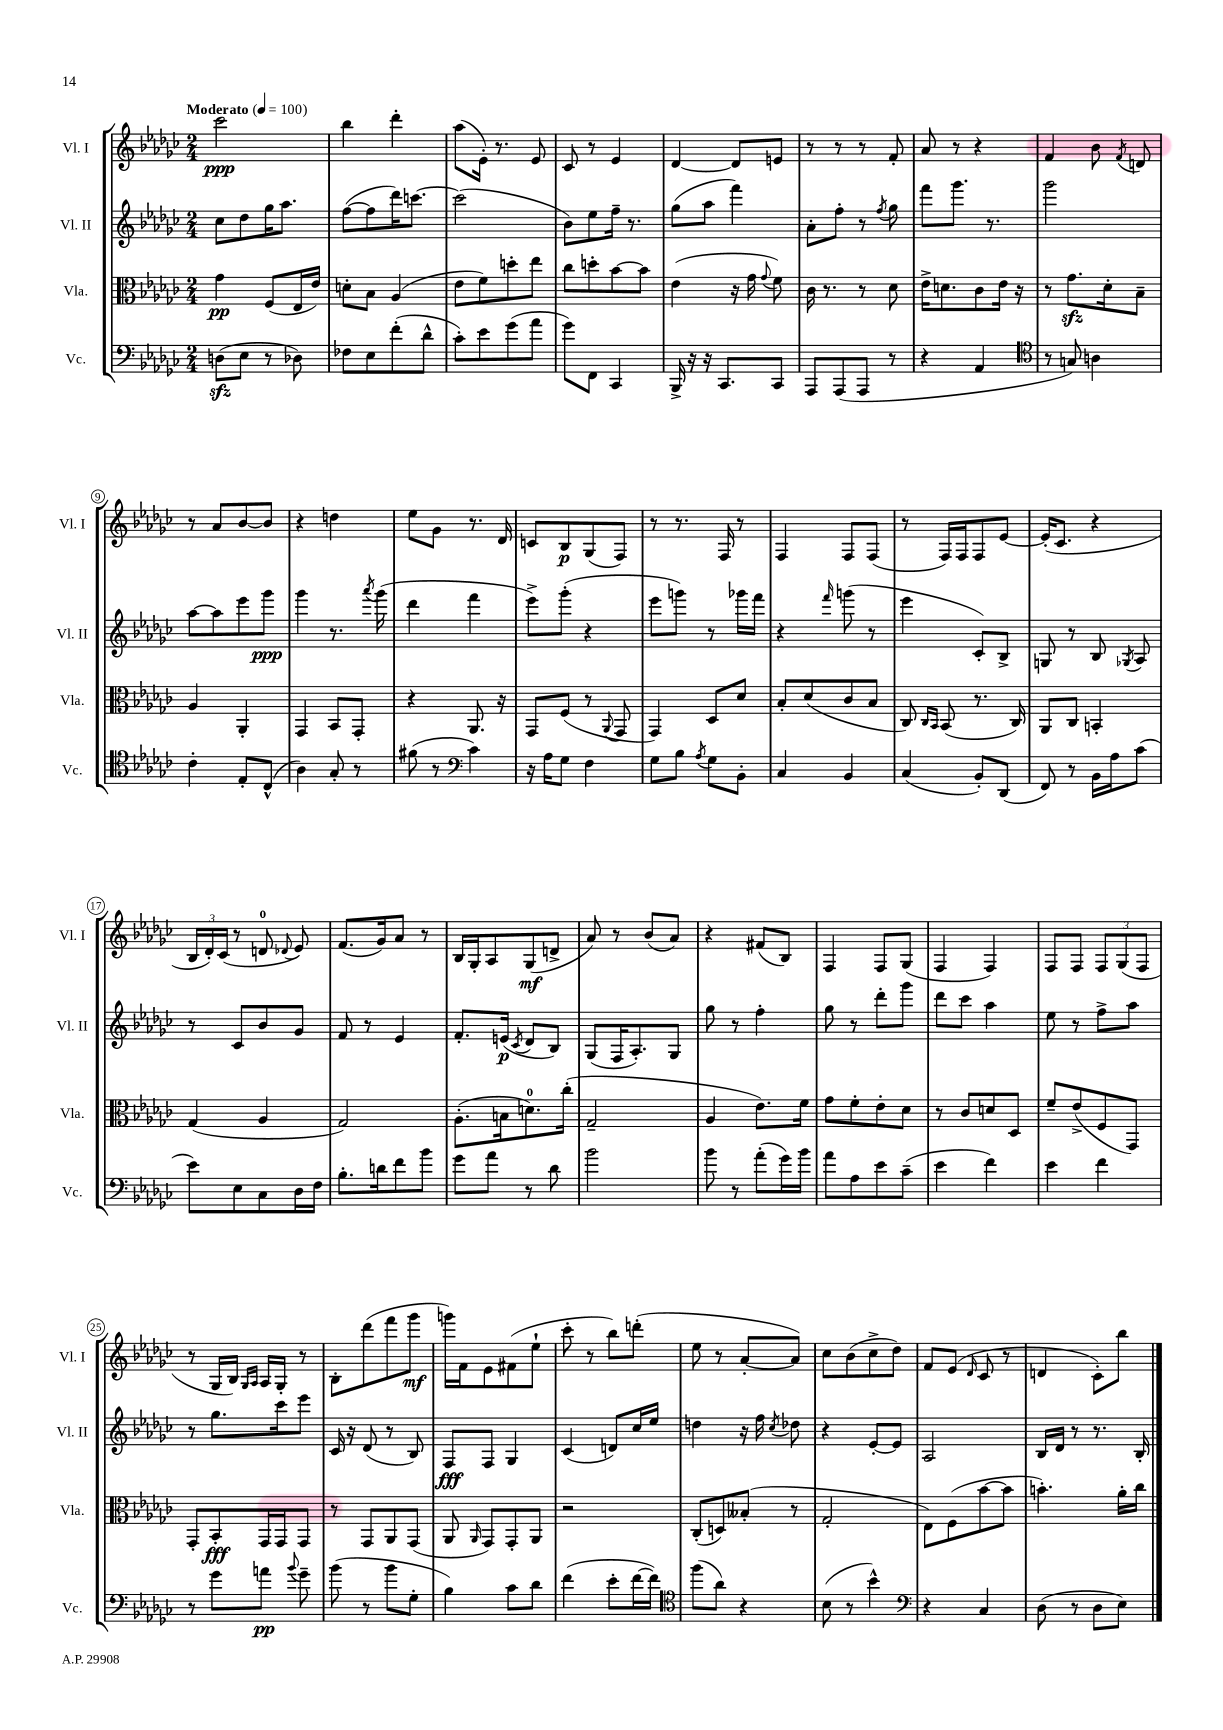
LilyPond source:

<<
\new StaffGroup <<
\new Staff = "s0" \with { instrumentName = "Vl. I" shortInstrumentName = "Vl. I" } {
    \clef treble \key ges \major \numericTimeSignature \time 2/4 \tempo "Moderato" 4 = 100
    \autoBeamOff ces'''2\ppp |
    bes''4 des'''4-. |
    aes''8[( ees'16]-.) r8. ees'8 |
    ces'8 r8 ees'4 |
    des'4~ des'8[ e'8] |
    r8 r8 r8 f'8-. |
    aes'8 r8 r4 |
    f'4 bes'8 \acciaccatura { f'8 } d'8 |
    r8 aes'8[ bes'8~ bes'8] |
    r4 d''4 |
    ees''8[ ges'8] r8. des'16 |
    c'8[ bes8\p ges8( f8]) |
    r8 r8. f16 r8 |
    f4 f8[ f8]( |
    r8 f16[) f16 f8 ees'8]~ |
    ees'16[-.( ces'8.] r4 |
    \tuplet 3/2 { bes16[ des'16-.) ces'16]( } r8 d'8-0 \appoggiatura { des'8 } ees'8) |
    f'8.[( ges'16) aes'8] r8 |
    bes16[ ges16-. aes8 ges8\mf( d'8]-> |
    aes'8) r8 bes'8[( aes'8]) |
    r4 fis'8[( bes8]) |
    f4 f8[ ges8]( |
    f4 f4) |
    f8[ f8] \tuplet 3/2 { f8[ ges8( f8] } |
    r8 ges16[ bes16]) \grace { ges16[ aes16] } aes16[ ges16]-. r8 |
    bes8[-. des'''8( f'''8 ges'''8]\mf |
    g'''16[) f'16 ees'8 fis'8( ees''8]-! |
    ces'''8-. r8 bes''8[) d'''8]-.( |
    ees''8 r8 aes'8[~-. aes'8]) |
    ces''8[ bes'8( ces''8-> des''8]) |
    f'8[ ees'8]( \grace { des'16 } ces'8 r8 |
    d'4 ces'8[-.) bes''8] \bar "|." |
}
\new Staff = "s1" \with { instrumentName = "Vl. II" shortInstrumentName = "Vl. II" } {
    \clef treble \key ges \major \numericTimeSignature \time 2/4
    \autoBeamOff ces''8[ des''8 ges''16 aes''8.] |
    f''8[~( f''8 des'''16) c'''8.]~ |
    c'''2( |
    bes'8[) ees''8 f''16]-- r8. |
    ges''8[( aes''8] f'''4) |
    aes'8[-. f''8]-. r8 \acciaccatura { f''8 } ges''8 |
    f'''8[ ges'''8.] r8. |
    ges'''2 |
    aes''8[~ aes''8 ees'''8 ges'''8]\ppp |
    ges'''4 r8. \acciaccatura { aes'''8 } ges'''16( |
    des'''4 f'''4 |
    ees'''8[->) ges'''8]-.( r4 |
    ees'''8[ g'''8]) r8 ges'''16[ f'''16] |
    r4 \grace { f'''16 } g'''8( r8 |
    ees'''4 ces'8[-.) bes8]-> |
    g8 r8 bes8 \acciaccatura { ges8 } aes8 |
    r8 ces'8[ bes'8 ges'8] |
    f'8 r8 ees'4 |
    f'8.[-. e'16]\p( \acciaccatura { ces'8 } des'8[ bes8]) |
    ges8[( f16 aes8.-.) ges8] |
    ges''8 r8 f''4-. |
    ges''8 r8 des'''8[-. ges'''8] |
    des'''8[ ces'''8] aes''4 |
    ees''8 r8 f''8[-> aes''8] |
    r8 ges''8.[ ces'''16 ees'''8] |
    ces'16 r16 des'8( r8 bes8) |
    f8[\fff f8] ges4 |
    ces'4( d'8[) ces''16 ees''16] |
    d''4 r16 f''16 \acciaccatura { ces''8 } des''8 |
    r4 ees'8[~-. ees'8] |
    aes2 |
    bes16[ des'16] r8 r8. bes16-. \bar "|." |
}
\new Staff = "s2" \with { instrumentName = "Vla." shortInstrumentName = "Vla." } {
    \clef alto \key ges \major \numericTimeSignature \time 2/4
    \autoBeamOff ges'4\pp f8[( ees16 ees'16]) |
    d'8[-. bes8] aes4( |
    ees'8[ f'8) d''8-. ees''8] |
    ces''8[ d''8-. bes'8~ bes'8] |
    ees'4( r16 ges'16 \appoggiatura { ges'8 } f'8) |
    ces'16 r8. r8 des'8 |
    ees'16[-> d'8. ces'8 ees'16] r16 |
    r8 ges'8.[\sfz des'16-. bes8]-- |
    aes4 aes,4-. |
    ges,4 bes,8[ ges,8]-. |
    r4 aes,8. r16 |
    ges,8[ f8]( r8 \appoggiatura { aes,8 } ges,8 |
    ges,4) des8[ des'8] |
    bes8[-. des'8( ces'8 bes8] |
    ces8) \grace { ces16[ bes,16] } bes,8( r8. ces16) |
    aes,8[ ces8] b,4-. |
    ges4( aes4 |
    ges2) |
    aes8.[-.( b16 d'8.-0) ces''16]-.( |
    ges2-- |
    aes4 ees'8.[) f'16] |
    ges'8[ f'8-. ees'8-. des'8] |
    r8 ces'8[ d'8 des8] |
    f'8[-- ees'8->( f8 ges,8]) |
    ges,8[-. bes,8-.\fff ges,16 ges,16 ges,8] |
    r8 ges,8[ aes,8 ges,8]( |
    aes,8 \grace { aes,16 } ges,8[) ges,8-. aes,8] |
    r2 |
    ces8[-.( d8) beses8]-.( r8 |
    ges2-. |
    ees8[) f8( bes'8~ bes'8] |
    b'4.-.) aes'16[-. ces''16] \bar "|." |
}
\new Staff = "s3" \with { instrumentName = "Vc." shortInstrumentName = "Vc." } {
    \clef bass \key ges \major \numericTimeSignature \time 2/4
    \autoBeamOff d8[\sfz( ees8] r8 des8) |
    fes8[ ees8 f'8-.( des'8]-^ |
    ces'8[-.) ees'8 ges'8( aes'8] |
    ges'8[) f,8] ces,4 |
    bes,,16-> r16 r16 ces,8.[ ces,8] |
    aes,,8[ aes,,8( aes,,8] r8 |
    r4 aes,4 |
    \clef tenor r8 g8) a4 |
    ces'4-. ees8[-. ces8]-^( |
    aes4) ges8-. r8 |
    fis'8( r8 \clef bass ces'4) |
    r16 aes16[ ges8] f4 |
    ges8[ bes8] \acciaccatura { aes8 } ges8[ bes,8]-. |
    ces4 bes,4 |
    ces4( bes,8[-.) des,8]( |
    f,8) r8 bes,16[ aes16 ces'8]( |
    ees'8[) ees8 ces8 des16 f16] |
    bes8.[-. d'16 f'8 bes'8] |
    ges'8[ aes'8] r8 des'8 |
    bes'2 |
    bes'8 r8 aes'8[-.( ges'16) bes'16] |
    aes'8[ aes8 ees'8 ces'8]--( |
    ees'4 f'4) |
    ees'4 f'4 |
    r8 ges'8[ a'8]\pp \appoggiatura { bes'8 } ges'8-- |
    bes'8( r8 bes'8[ ges8]-. |
    bes4) ces'8[ des'8] |
    f'4( ees'8[-. f'16~ f'16]) |
    \clef tenor f''8[( aes'8]) r4 |
    bes8( r8 bes'4-^) |
    \clef bass r4 ces4 |
    des8( r8 des8[ ees8]) \bar "|." |
}
>>
>>
\layout { \context { \Score \override BarNumber.stencil = #(make-stencil-circler 0.1 0.3 ly:text-interface::print) } }
